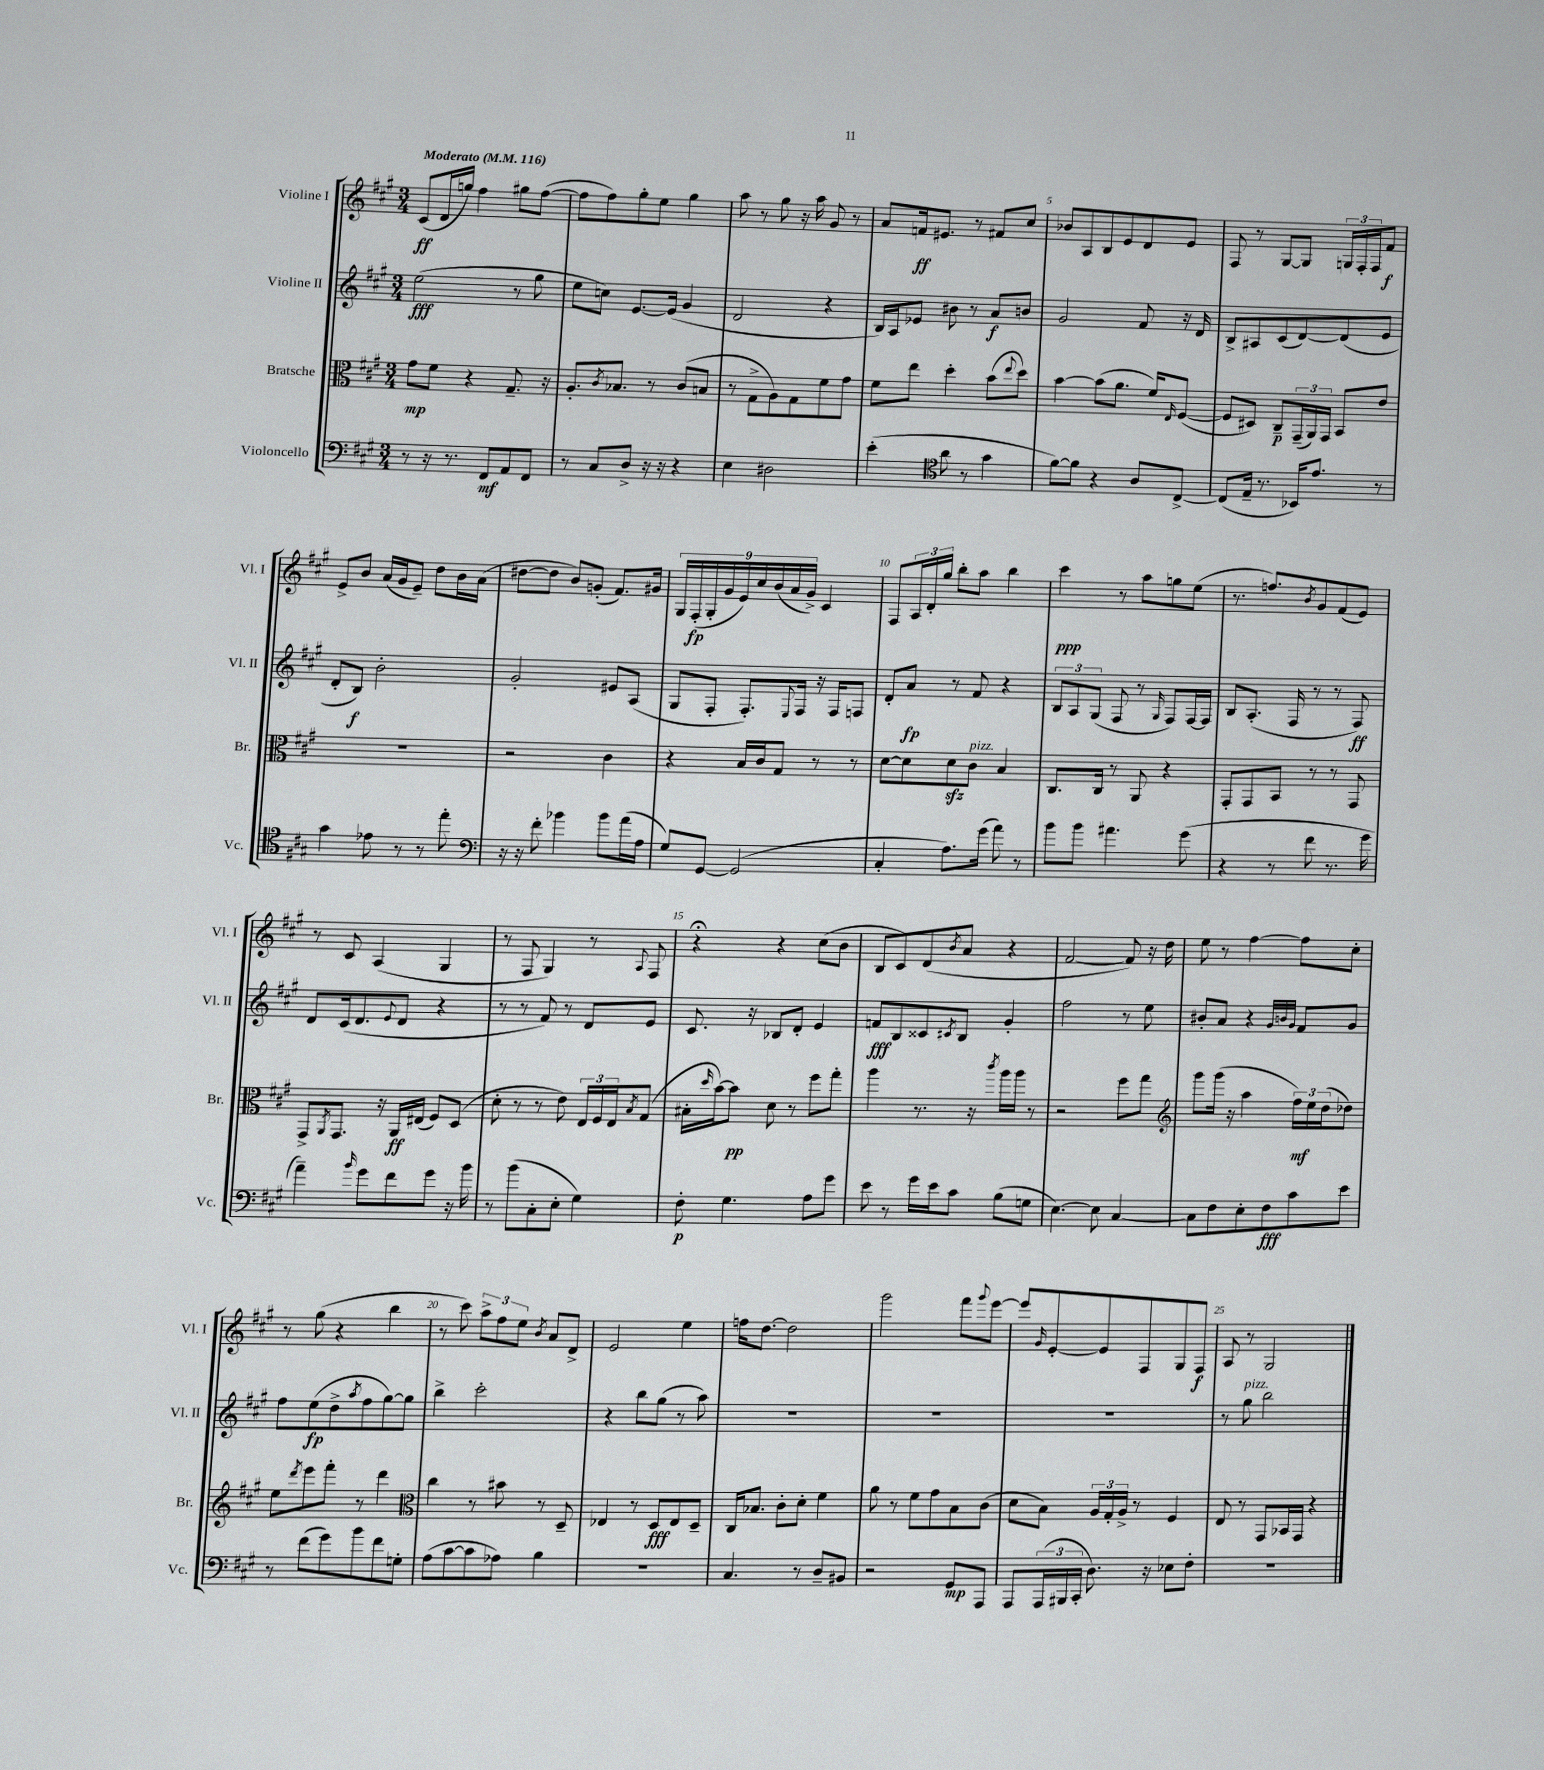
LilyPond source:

<<
\new StaffGroup <<
\new Staff = "s0" \with { instrumentName = "Violine I" shortInstrumentName = "Vl. I" } {
    \clef treble \key a \major \numericTimeSignature \time 3/4 \tempo "Moderato" 4 = 116
    cis'8\ff( d'16 g''16) fis''4 gis''8 fis''8~( |
    fis''8 fis''8) gis''8-. e''8 gis''4 |
    a''8 r8 gis''8 r16 a''16 gis'8 r8 |
    a'8 f'16\ff eis'8. r8 fis'8 cis''8 |
    bes'8 a8 b8 e'8 d'8 e'8 |
    fis8 r8 gis8~ gis8 \tuplet 3/2 { g16 fis16-. fis16 } fis'8\f |
    e'8-> b'8 a'16( gis'16 e'8--) d''8 b'16 a'16( |
    dis''8~ dis''8 b'8) g'8-.( fis'8.) gis'16 |
    \tuplet 9/8 { gis16 fis16-.\fp( gis16-. gis'16 e'16) cis''16 b'16( a'16 gis'16->) } cis'4 |
    fis8 \tuplet 3/2 { a16 d'16-. gis''16 } b''8-. a''8 b''4 |
    cis'''4\ppp r8 a''8 g''8 e''8( |
    r8. f''8.) \acciaccatura { b'8 } gis'8 fis'8( e'8) |
    r8 cis'8 a4( gis4 |
    r8 fis8 gis4) r8 \appoggiatura { a8 } fis8 |
    r4\fermata r4 cis''8( b'8 |
    b8 cis'8) d'8( \acciaccatura { b'8 } a'8 r4 |
    fis'2~ fis'8) r16 d''16 |
    e''8 r8 fis''4~ fis''8 cis''8-. |
    r8 gis''8( r4 b''4 |
    r8 cis'''8) \tuplet 3/2 { a''8-> fis''8 e''8 } \acciaccatura { b'8 } a'8 d'8-> |
    e'2 e''4 |
    f''16 d''8.~ d''2 |
    gis'''2 fis'''8 \appoggiatura { gis'''8 } e'''8~ |
    e'''8 \grace { gis'16 } e'8~-. e'8 fis8 gis8 fis8\f |
    a8 r8 gis2 \bar "|." |
}
\new Staff = "s1" \with { instrumentName = "Violine II" shortInstrumentName = "Vl. II" } {
    \clef treble \key a \major \numericTimeSignature \time 3/4
    e''2\fff( r8 gis''8 |
    e''8 c''8) e'8.~ e'16( gis'4 |
    d'2 r4 |
    b16) a16 ees'8 bis'8 r8 a'8\f b'8 |
    gis'2 fis'8 r16 d'16 |
    b8-> ais8 cis'8( d'8~) d'8( e'8 |
    d'8-. b8\f) b'2-. |
    gis'2-. eis'8 a8( |
    gis8 fis8-. fis8.-.) \appoggiatura { e8 } fis16 r16 fis16 f8 |
    d'8-. a'8\fp r8 fis'8 r4 |
    \tuplet 3/2 { b8 a8 gis8( } fis8 r8 \grace { gis16 } fis8) fis16~ fis16 |
    b8 a8.-.( fis16 r8 r8 fis8\ff) |
    d'8 cis'16( d'8. \appoggiatura { e'8 } d'8 r4 |
    r8 r8 fis'8) r8 d'8 e'8 |
    cis'8. r16 bes8 d'8-. e'4 |
    f'8\fff b8 cisis'8 \acciaccatura { cis'8 } b8 gis'4-. |
    fis''2 r8 e''8 |
    bis'8-. a'8 r4 \grace { gis'32 b'32 gis'32 } fis'8 gis'8 |
    fis''8 e''8\fp( d''8-> \acciaccatura { a''8 } fis''8 gis''8~) gis''8 |
    b''4-> cis'''2-. |
    r4 b''8 gis''8( r8 a''8) |
    R2. |
    R2. |
    R2. |
    r8 gis''8^\markup { \italic "pizz." } b''2 \bar "|." |
}
\new Staff = "s2" \with { instrumentName = "Bratsche" shortInstrumentName = "Br." } {
    \clef alto \key a \major \numericTimeSignature \time 3/4
    gis'8\mp fis'8 r4 gis8.-- r16 |
    a8.-. \acciaccatura { cis'8 } bes8. r8 cis'8( b8 |
    r8 gis8-> a8) gis8 fis'8 gis'8 |
    fis'8 e''8 d''4-. b'8( \appoggiatura { e''8 } d''8) |
    b'4~ b'8( a'8. fis'16) \grace { e16 } fis8~( |
    fis8 dis8) cis8--\p \tuplet 3/2 { gis,16--( a,16) gis,16 } b,8 e'8 |
    R2. |
    r2 cis'4 |
    r4 b16 cis'16 gis8 r8 r8 |
    d'8~ d'8 d'8\sfz cis'8^\markup { \italic "pizz." } b4 |
    cis8. cis16 r8 a,8 r4 |
    gis,8-. gis,8 b,8 r8 r8 gis,8 |
    gis,8-> \acciaccatura { a,8 } gis,8. r16 a,16\ff eis16( fis8) d8( |
    d'8-. r8 r8 e'8) \tuplet 3/2 { e16 fis16 e16 } \acciaccatura { b8 } gis8( |
    bis16-. \grace { d''16 } b'16~) b'8\pp d'8 r8 fis''8 gis''8-. |
    a''4 r8. r16 \acciaccatura { cis'''8 } a''16 a''16 r8 |
    r2 fis''8 gis''8 |
    \clef treble gis'''8 gis'''16( r16 a''4 \tuplet 3/2 { fis''16\mf) e''16 d''16( } des''8) |
    e''8 \acciaccatura { d'''8 } e'''8 fis'''8-. r8 d'''4 |
    \clef alto cis''4 r8 bis'8 r8 d8-- |
    ees4 r8 d8\fff ees8 d8-- |
    cis16 bes8. cis'8-. d'8-. fis'4 |
    a'8 r8 fis'8 gis'8 b8 cis'8( |
    d'8 b8) \tuplet 3/2 { a16 gis16-. a16-> } r8 fis4 |
    e8 r8 gis,8 bes,16 gis,16 r4 \bar "|." |
}
\new Staff = "s3" \with { instrumentName = "Violoncello" shortInstrumentName = "Vc." } {
    \clef bass \key a \major \numericTimeSignature \time 3/4
    r8 r16 r8. fis,8\mf a,8 fis,8 |
    r8 cis8 d8-> r16 r16 r4 |
    e4 dis2 |
    e'4-.( \clef tenor a'8 r8 gis'4 |
    fis'8~) fis'8 r4 a8 cis8~-> |
    cis8( e16-- r8. bes,16) e'8. r8 |
    gis'4 ees'8 r8 r8 e''8-. |
    \clef bass r16 r16 fis'8-. bes'4 bes'8 a'16( a16 |
    gis8) gis,8~ gis,2( |
    cis4-. a8.) gis'16( a'8) r8 |
    b'8 b'8 ais'4. gis'8( |
    r4 r8 fis'8 r8. gis'16 |
    a'4--) \grace { b'16 } gis'8 fis'8 gis'8 r16 b'16 |
    r8 b'8( cis8-. e8-. gis4) |
    fis8-.\p gis4. a8 gis'8 |
    e'8 r8 gis'16 e'16 cis'8 b8( g8 |
    e4.~) e8 cis4~ |
    cis8 fis8 e8-. fis8\fff cis'8 e'8 |
    r8 fis'8( gis'8) b'8 fis'8 g8-. |
    a8( cis'8~ cis'8 aes8) b4 |
    R2. |
    cis4. r8 d8-- bis,8 |
    r2 gis,8\mp a,,8 |
    a,,8 \tuplet 3/2 { a,,16( bis,,16 cis,16-. } d8.) r16 ees8 fis8-. |
    R2. \bar "|." |
}
>>
>>
\layout { \context { \Score \override BarNumber.break-visibility = ##(#f #t #t) barNumberVisibility = #(every-nth-bar-number-visible 5) } }
